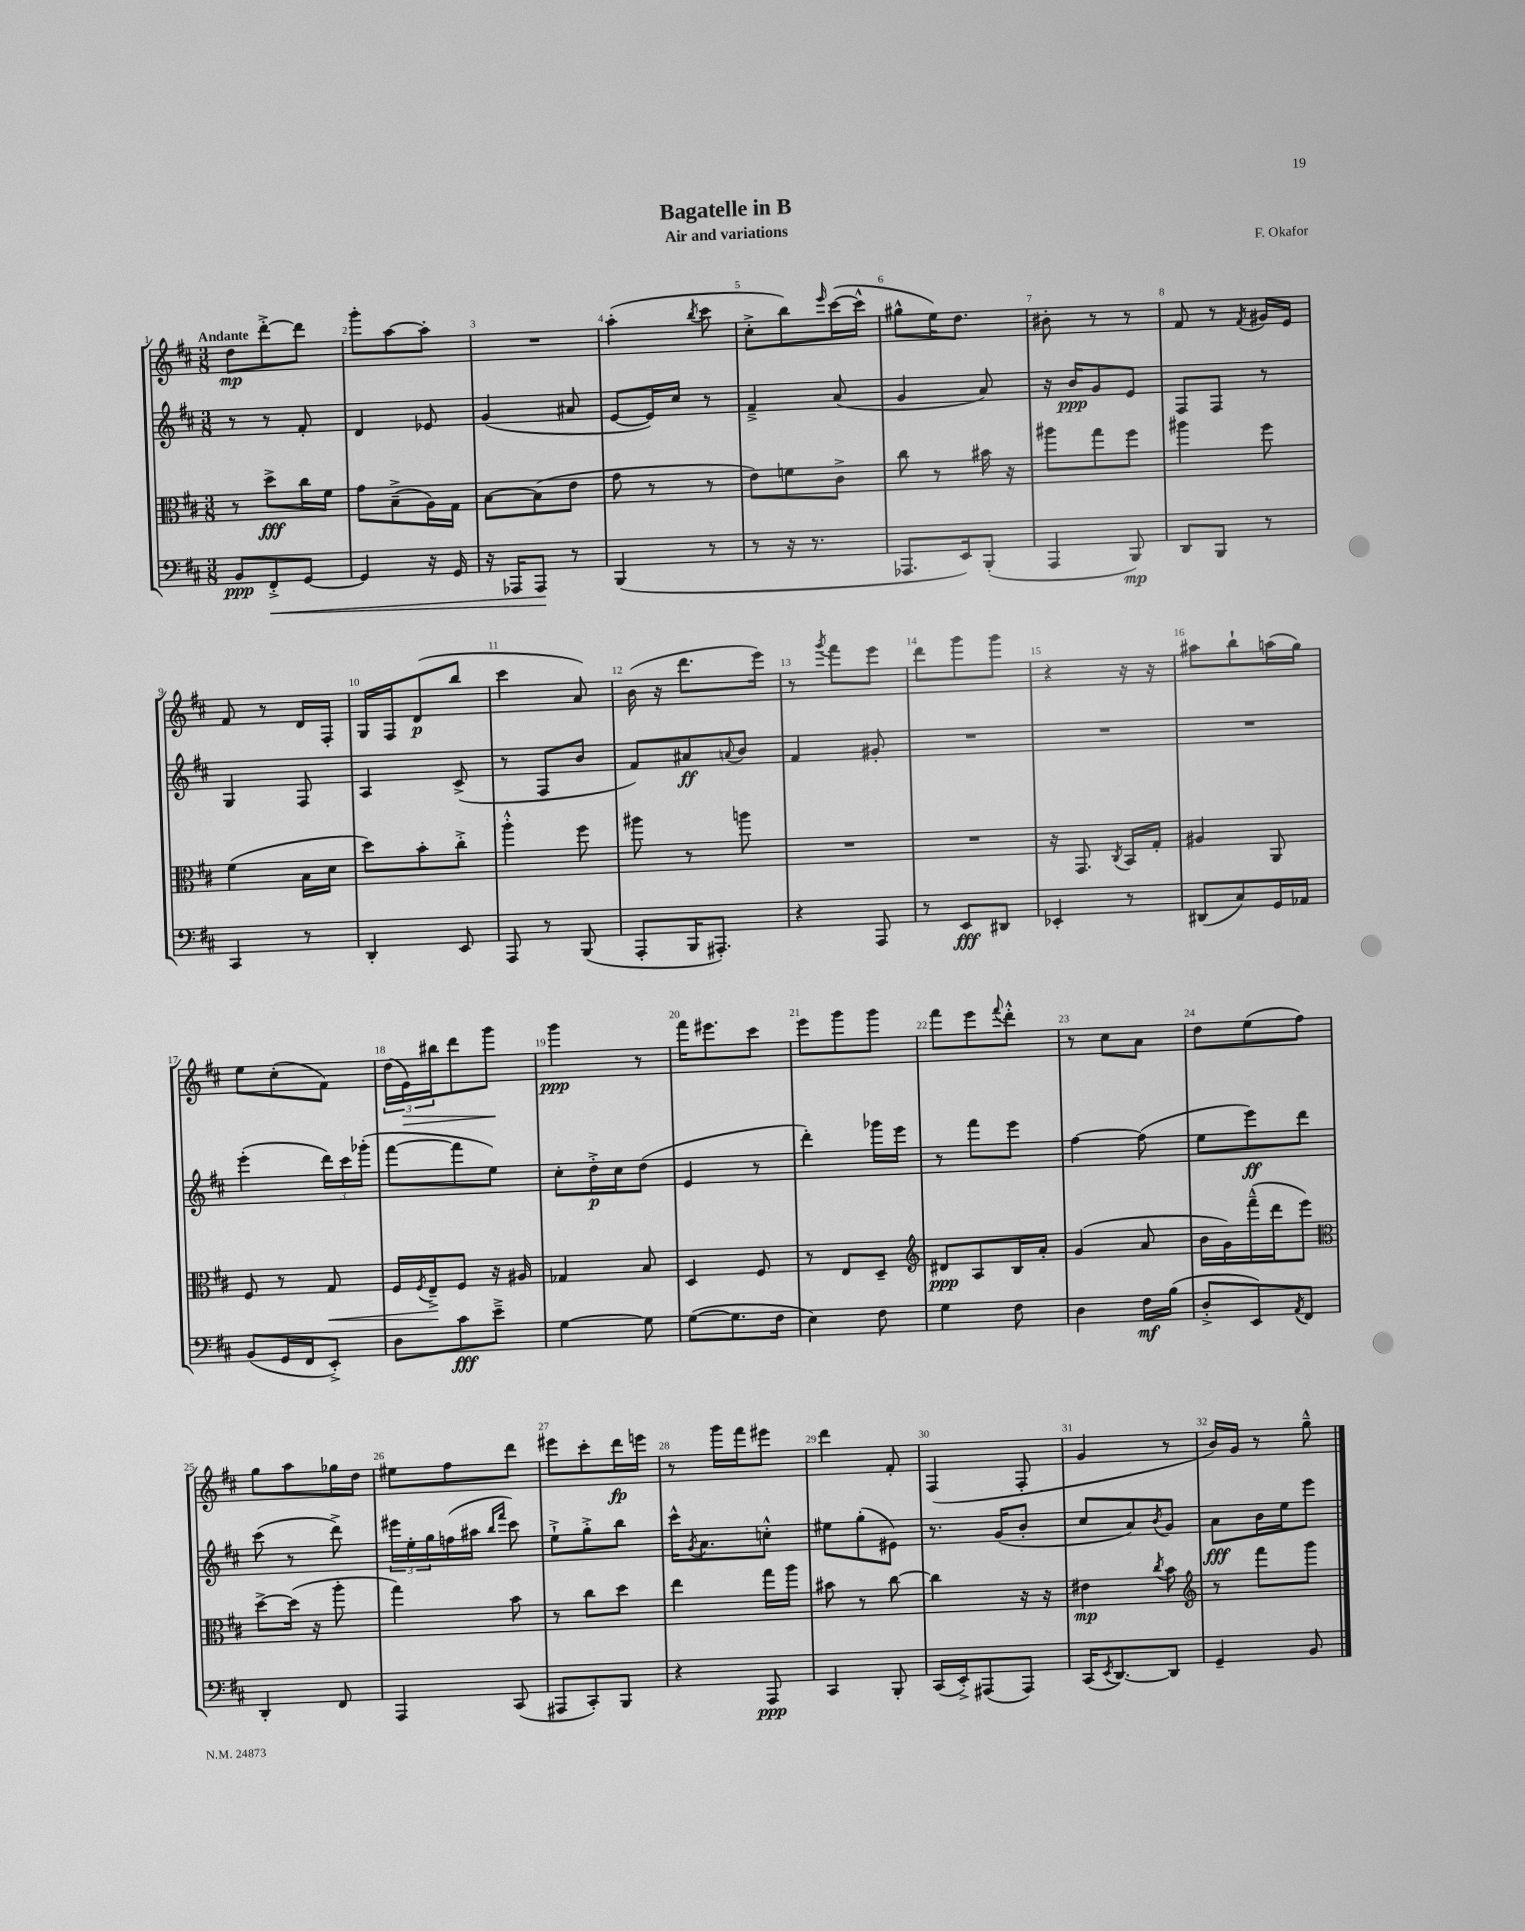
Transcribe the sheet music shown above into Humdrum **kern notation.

**kern	**kern	**kern	**kern
*staff4	*staff3	*staff2	*staff1
*clefF4	*clefC3	*clefG2	*clefG2
*k[f#c#]	*k[f#c#]	*k[f#c#]	*k[f#c#]
*M3/8	*M3/8	*M3/8	*M3/8
8BB	8r	8r	8dd
8FF#'^	8dd^	8r	[8ddd'^
[8GG	16cc#	8f#'	8ddd]
.	16f#	.	.
=	=	=	=
4GG]	8g	4d	8ggg'
.	(8B~^	.	[8aa
16r	16A)	8e-	8aa']
16GG	16G	.	.
=	=	=	=
16r	[8B	(4g	4.r
16AAA-	.	.	.
8AAA-	(8B]	.	.
8r	8e	8a#	.
=	=	=	=
(4BBB	8g	[8e	(4aa'
.	8r	16e])	.
.	.	16cc#	.
.	.	.	8qbb
8r	8r	8r	8ccc#
=	=	=	=
8r	8e)	4f#~^	8cc#'^
16r	8f	.	8bb)
8.r	.	.	.
.	.	.	16qqeee
.	8c#^	(8a	([16ccc#
.	.	.	16ccc#^^]
=	=	=	=
8.AAA-	8cc#	4g	8gg#^^
.	8r	.	16ee)
16EE)	.	.	8.dd
(8BBB'	16b#	8a)	.
.	16r	.	.
=	=	=	=
4AAA	8aa#	16r	8b#'
.	.	16b	.
.	8gg	8g	8r
8BBB)	8ff#	8e	8r
=	=	=	=
8DD	4aa#	8F#	8f#
8BBB	.	8F#	8r
.	.	.	8qf#
8r	8ff#	8r	16g#
.	.	.	16e
=	=	=	=
4CC#	(4f#	4G	8f#
.	.	.	8r
8r	16B	8F#	16d
.	16d	.	16F#'
=	=	=	=
4DD'	8dd)	4A	16G
.	.	.	16F#
.	8b'	.	(8d
8EE	8cc#'^	(8c#^	8bb
=	=	=	=
8AAA	4aa'^^	8r	4ccc#
8r	.	8F#	.
(8BBB	8ff#	8b	8a)
=	=	=	=
8AAA'	8aa#	8f#)	(16b
.	.	.	16r
16BBB	8r	8a#	8.ddd
8.AAA#')	.	.	.
.	.	8qqa	.
.	8aa	8b	.
.	.	.	16eee)
=	=	=	=
4r	4.r	4f#	8r
.	.	.	8qggg
.	.	.	8fff#
8AAA	.	8g#'	8eee
=	=	=	=
8r	4.r	4.r	8ddd
8EE	.	.	8ggg
8DD#	.	.	8ggg
=	=	=	=
4EE-'	16r	4.r	4r
.	8.GG	.	.
.	8qC#	.	.
8r	16BB	.	16r
.	16G'	.	16r
=	=	=	=
(8DD#	4A#	4.r	8aa#
8C#)	.	.	8bb`
16GG	8AA	.	(16aa
16AA-	.	.	16gg)
=	=	=	=
(8BB	8F#	(4eee'	8ee
16GG	8r	.	(8cc#'
16FF#	.	.	.
8EE'^)	8G	24ddd)	8f#)
.	.	24ccc#	.
.	.	(24ggg-'	.
=	=	=	=
8D	16F#	[8fff#	(24dd
.	.	.	24e)
.	8qF#	.	.
.	16E~^	.	.
.	.	.	24bb#
8c#	8F#	8fff#]	8ddd
8e~^	16r	8ee)	8ggg
.	16A#	.	.
=	=	=	=
[4G	4G-	8cc#'	4ggg
.	.	16dd'^	.
.	.	16cc#	.
8G]	8B	(8dd	8r
=	=	=	=
([8G	4D	4e	16fff#
.	.	.	8.eee#
8.G]	.	.	.
.	8F#	8r	8ccc#
16F#	.	.	.
=	=	=	=
4E)	8r	4ddd')	8eee
.	8E	.	8ggg
8F#	8D~	16ggg-	8ggg
.	.	16eee	.
=	=	=	=
*	*clefG2	*	*
4G	8d#	8r	8fff#
.	8A	8fff#	8eee
.	.	.	8qqfff#
8F#	16B	8eee	8ddd'^^
.	16a'	.	.
=	=	=	=
4D	(4g	[4ff#	8r
.	.	.	8cc#
16F#	8a	(8ff#]	8a
(16B	.	.	.
=	=	=	=
8D'^	16b	8ee	8dd
.	16g)	.	.
8EE)	(16fff#~^^	8eee)	(8ee
.	16ddd	.	.
8qAA	.	.	.
8FF#	8eee)	8ddd	8ff#)
=	=	=	=
*	*clefC3	*	*
4DD'	[8dd^	(8ccc#	8gg
.	(16dd]	8r	8aa
.	16r	.	.
8FF#	8aa'	8ddd^)	16gg-
.	.	.	16dd
=	=	=	=
4AAA	4gg)	24eee#	8ee#
.	.	24ee'	.
.	.	24gg	.
.	.	(16ff	8ff#
.	.	16aa#	.
.	.	16qqbb	.
.	.	16qqfff#	.
(8CC#	8b	8ccc#)	8ddd
=	=	=	=
8AAA#	8r	8ee`^	8eee#
8CC#')	8cc#	8gg'^	8ccc#'
8BBB	8dd	8bb	16ddd
.	.	.	16eee
=	=	=	=
4r	4ee	16ccc#^^	8r
.	.	8qg	.
.	.	8.a	.
.	.	.	16ggg
.	.	.	16fff#
8AAA	16gg	8cc'^^	8eee#
.	16aa	.	.
=	=	=	=
4CC#	8b#	8ee#	4ddd
.	8r	(8gg'	.
8BBB'	[8cc#	8e#)	8f#'
=	=	=	=
(16CC#	4cc#]	8.r	(4F#
16EE'^)	.	.	.
(8AAA#	.	.	.
.	.	(16g	.
8AAA#)	16r	8b'	8F#'
.	16r	.	.
=	=	=	=
(16CC#	4e#	8cc#	4g
8qEE	.	.	.
[8.DD)	.	.	.
.	.	8a)	.
.	8qcc#	8qb	.
8DD]	8b	8g	8r
=	=	=	=
*	*clefG2	*	*
4GG~	8r	8a	16b)
.	.	.	16g
.	8fff#	16b	8r
.	.	16ee	.
8BB	8ggg	8eee	8gg~^^
==	==	==	==
*-	*-	*-	*-
